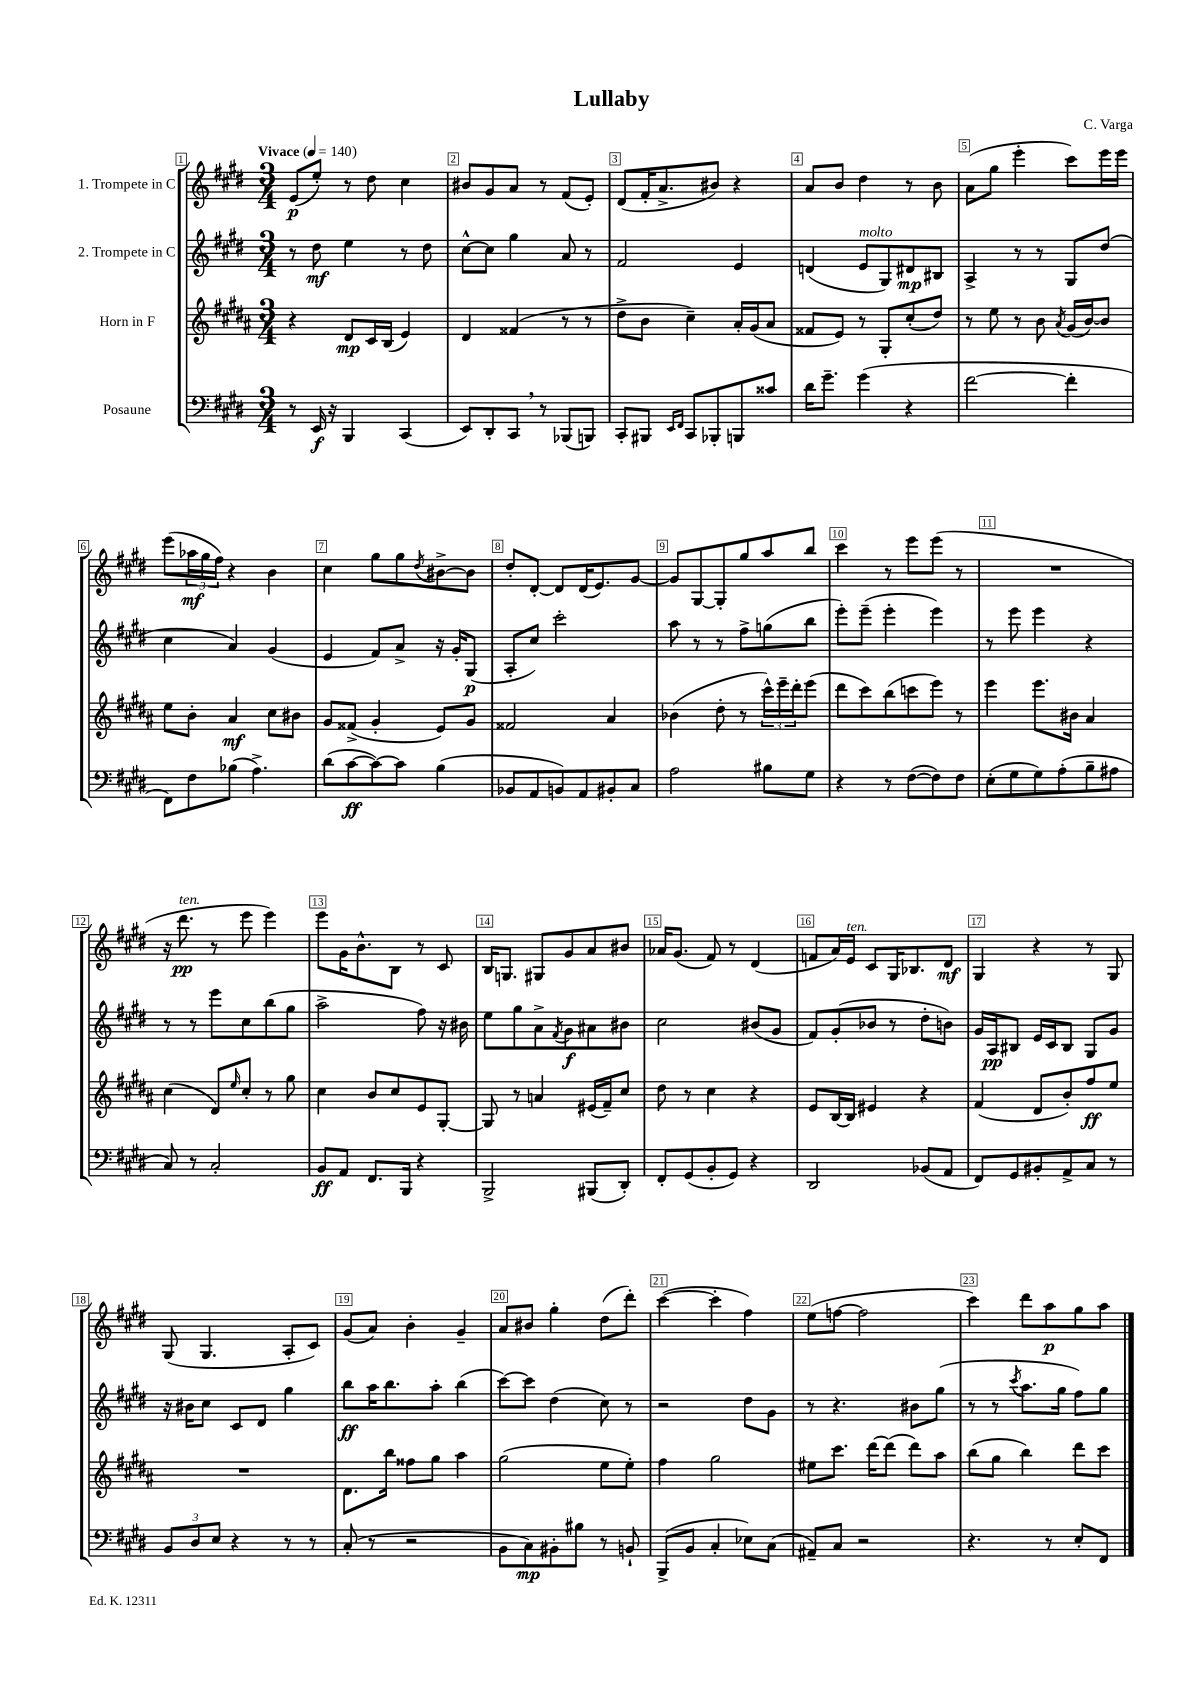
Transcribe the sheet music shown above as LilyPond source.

\header { title = "Lullaby" composer = "C. Varga" }
<<
\new StaffGroup <<
\new Staff = "s0" \with { instrumentName = "1. Trompete in C" } {
    \clef treble \key e \major \numericTimeSignature \time 3/4 \tempo "Vivace" 4 = 140
    e'8\p( e''8-.) r8 dis''8 cis''4 |
    bis'8 gis'8 a'8 r8 fis'8( e'8-.) |
    dis'8( fis'16-. a'8.-> bis'8) r4 |
    a'8 b'8 dis''4 r8 b'8 |
    a'8( gis''8 e'''4-. cis'''8) e'''16 e'''16 |
    e'''8( \tuplet 3/2 { aes''16\mf gis''16 fis''16) } r4 b'4 |
    cis''4 gis''8 gis''8 \acciaccatura { dis''8 } bis'8~-> bis'8 |
    dis''8-. dis'8~-. dis'8 dis'16( e'8.) gis'8~ |
    gis'8 gis8~ gis8-. gis''8 a''8 b''8 |
    cis'''4 r8 e'''8 e'''8( r8 |
    R2. |
    r16 dis'''8.\pp^\markup { \italic "ten." } r8 e'''8 e'''4) |
    e'''8 gis'16 b'8.-^ b8 r8 cis'8 |
    b16 g8. gis8 gis'8 a'8 bis'8 |
    aes'16 gis'8.( fis'8) r8 dis'4( |
    f'8 a'16) e'16^\markup { \italic "ten." } cis'8 gis16 bes8. dis'8\mf |
    gis4 r4 r8 gis8 |
    gis8( gis4. a8-. cis'8) |
    gis'8( a'8) b'4-. gis'4-- |
    a'8 bis'8 gis''4-. dis''8( dis'''8-.) |
    cis'''4~( cis'''4-. fis''4) |
    e''8( f''8~ f''2 |
    cis'''4) dis'''8 a''8\p gis''8 a''8 \bar "|." |
}
\new Staff = "s1" \with { instrumentName = "2. Trompete in C" } {
    \clef treble \key e \major \numericTimeSignature \time 3/4
    r8 dis''8\mf e''4 r8 dis''8 |
    cis''8~-^ cis''8 gis''4 a'8 r8 |
    fis'2 e'4 |
    d'4( e'8^\markup { \italic "molto" } gis8) dis'8\mp bis8 |
    a4-> r8 r8 gis8 dis''8( |
    cis''4 a'4) gis'4( |
    e'4 fis'8) a'8-> r16 gis'16-. gis8\p( |
    a8-. cis''8) cis'''2-. |
    a''8 r8 r8 fis''8-> g''8( b''8 |
    e'''8-.) e'''8--( e'''4-. e'''4) |
    r8 e'''8 e'''4 r4 |
    r8 r8 e'''8 cis''8 b''8( gis''8 |
    a''2-> fis''8) r16 bis'16 |
    e''8 gis''8 a'8-> \acciaccatura { fis'8 } gis'8\f ais'8 bis'8 |
    cis''2 bis'8( gis'8 |
    fis'8) gis'8-.( bes'8 r8 dis''8-. b'8) |
    gis'16 a16\pp bis8 e'16 cis'16 bis8 gis8 gis'8 |
    r16 bis'16 cis''8 cis'8 dis'8 gis''4 |
    b''8\ff a''16 b''8. a''8-. b''4( |
    cis'''8~) cis'''8 dis''4( cis''8) r8 |
    r2 dis''8 gis'8 |
    r8 r4. bis'8 gis''8( |
    r8 r8 \acciaccatura { cis'''8 } a''8. gis''16 fis''8) gis''8 \bar "|." |
}
\new Staff = "s2" \with { instrumentName = "Horn in F" } {
    \clef treble \key b \major \numericTimeSignature \time 3/4
    r4 dis'8\mp cis'16 b16( e'4) |
    dis'4 fisis'4( r8 r8 |
    dis''8-> b'8 cis''4--) ais'16-. gis'16( ais'8 |
    fisis'8 e'8) r8 gis8-. cis''8-.( dis''8) |
    r8 e''8 r8 b'8 \acciaccatura { ais'8 } gis'16( b'16~) b'8 |
    e''8 b'8-. ais'4\mf cis''8 bis'8 |
    gis'8 fisis'8->( gis'4-. e'8) gis'8 |
    fisis'2 ais'4 |
    bes'4( dis''8-. r8 \tuplet 3/2 { cis'''16-^) e'''16-- dis'''16-. } e'''8( |
    dis'''8 cis'''8) b''8( c'''8 e'''8) r8 |
    e'''4 e'''8. bis'16 ais'4 |
    cis''4( dis'8) \grace { e''16 } cis''8-. r8 gis''8 |
    cis''4 b'8 cis''8 e'8 gis8~-. |
    gis8 r8 a'4 eis'16( fis'16--) cis''8 |
    dis''8 r8 cis''4 r4 |
    e'8 b16~ b16 eis'4 r4 |
    fis'4( dis'8 b'8-.) fis''8\ff e''8 |
    R2. |
    dis'8. b''16 fisis''8 gis''8 ais''4 |
    gis''2( e''8 e''8-.) |
    fis''4 gis''2 |
    eis''8 cis'''8. dis'''16~ dis'''8( dis'''8) ais''8 |
    b''8( gis''8 b''4) dis'''8 cis'''8 \bar "|." |
}
\new Staff = "s3" \with { instrumentName = "Posaune" } {
    \clef bass \key e \major \numericTimeSignature \time 3/4
    r8 e,16\f r16 b,,4 cis,4( |
    e,8) dis,8-. cis,8 \breathe r8 bes,,8( b,,8) |
    cis,8-. bis,,8 \grace { e,16 fis,16 } cis,8 bes,,8-. b,,8 cisis'8 |
    dis'16 gis'8.-- gis'4( r4 |
    fis'2~ fis'4-. |
    fis,8) fis8 bes8( a4.->) |
    dis'8( cis'8~\ff cis'8~) cis'8 b4( |
    bes,8 a,8 b,8) a,8 bis,8-. cis8 |
    a2 bis8 gis8 |
    r4 r8 fis8~( fis8) fis8 |
    e8-.( gis8 gis8) a8-.( b8-- ais8 |
    cis8) r8 cis2-. |
    b,8\ff a,8 fis,8. b,,16 r4 |
    b,,2-> bis,,8( dis,8-.) |
    fis,8-. gis,8( b,8-. gis,8) r4 |
    dis,2 bes,8( a,8 |
    fis,8) gis,8 bis,8-. a,8-> cis8 r8 |
    \tuplet 3/2 { b,8 dis8 e8 } r4 r8 r8 |
    cis8-.( r8 r2 |
    b,8 cis8\mp) bis,8-. bis8 r8 b,8-! |
    b,,8->( b,8 cis4-. ees8) cis8( |
    ais,8--) cis8 r2 |
    r4. r8 e8-. fis,8 \bar "|." |
}
>>
>>
\layout { \context { \Score \override BarNumber.break-visibility = ##(#f #t #t) barNumberVisibility = #all-bar-numbers-visible \override BarNumber.stencil = #(make-stencil-boxer 0.1 0.3 ly:text-interface::print) } }
